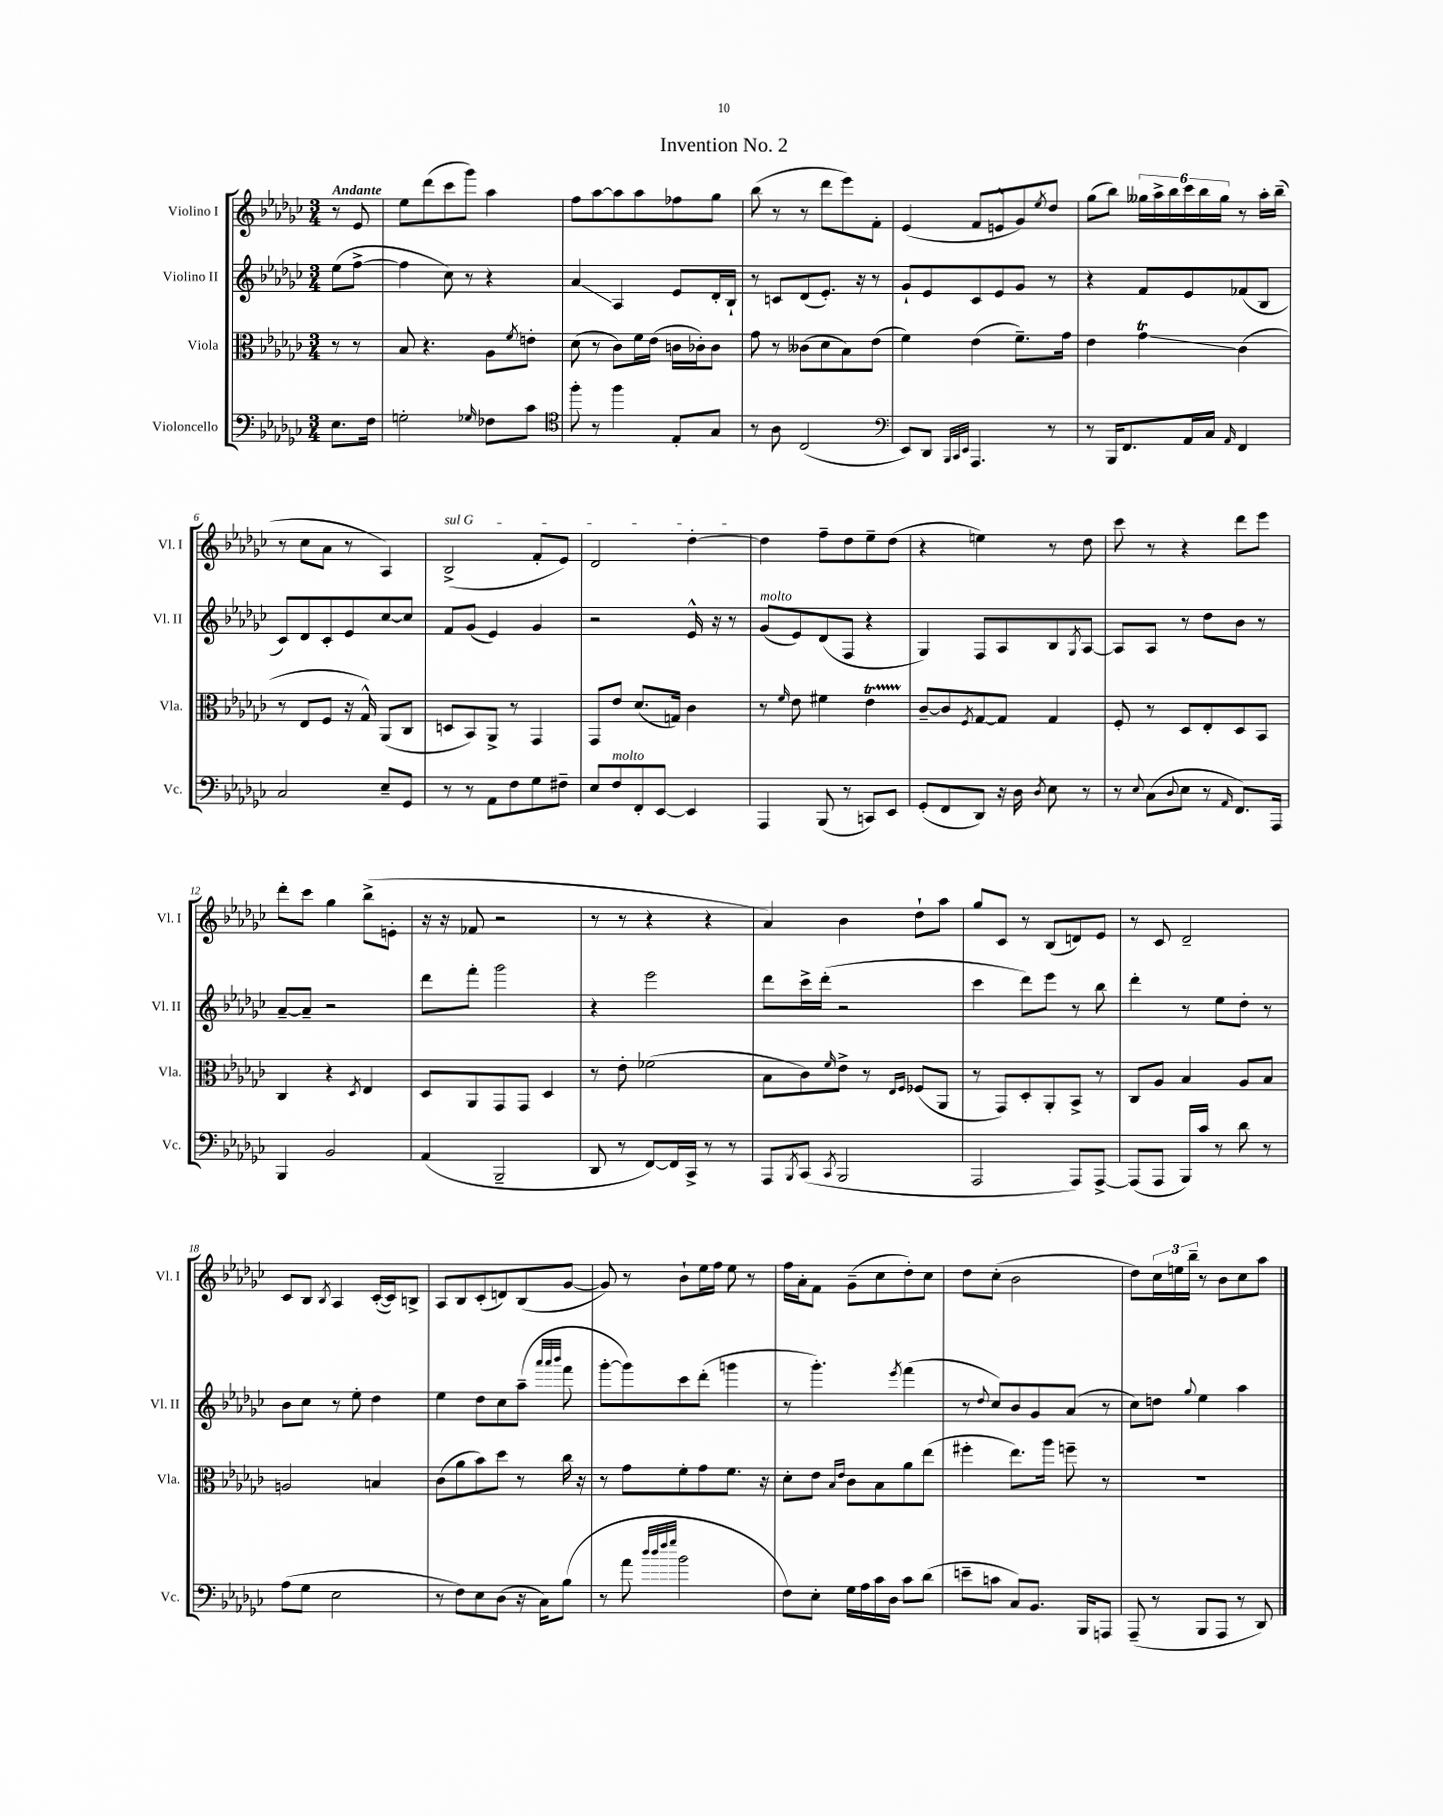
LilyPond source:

\header { title = "Invention No. 2" }
<<
\new StaffGroup <<
\new Staff = "s0" \with { instrumentName = "Violino I" shortInstrumentName = "Vl. I" } {
    \clef treble \key ges \major \numericTimeSignature \time 3/4 \partial 4 \tempo "Andante"
    r8 ees'8 |
    ees''8 des'''8( ces'''8 ges'''8) aes''4 |
    f''8 aes''8~ aes''8 aes''8 fes''8 ges''8 |
    bes''8( r8 r8 des'''8 ees'''8) f'8-. |
    ees'4( f'8 e'8-^ ges'8) \acciaccatura { ees''8 } des''8 |
    ges''8( bes''8) \tuplet 6/4 { geses''16 aes''16-> bes''16 ces'''16 bes''16 geses''16 } r8 aes''16-. bes''16--( |
    r8 ces''8 aes'8 r8 aes4) |
    \once \override TextSpanner.bound-details.left.text = \markup { \italic "sul G" } bes2->\startTextSpan( f'8-. ees'8) |
    des'2 des''4~-.\stopTextSpan |
    des''4 f''8-- des''8 ees''8-- des''8( |
    r4 e''4) r8 des''8 |
    ces'''8 r8 r4 des'''8 ees'''8 |
    des'''8-. ces'''8 ges''4 bes''8->( e'8-. |
    r16 r16 fes'8 r2 |
    r8 r8 r4 r4 |
    aes'4) bes'4 des''8-! aes''8 |
    ges''8 ces'8 r8 bes8( d'8) ees'8 |
    r8 ces'8 des'2-- |
    ces'8 bes8 \acciaccatura { bes8 } aes4 ces'16~-.( ces'16) b8-> |
    aes8 bes8 ces'8-.( d'8) bes8( ges'8~ |
    ges'8) r8 bes'8-! ees''16 f''16 ees''8 r8 |
    f''16 aes'16-. f'8 ges'8--( ces''8 des''8-.) ces''8 |
    des''8 ces''8-.( bes'2 |
    des''8) \tuplet 3/2 { ces''16 e''16 bes''16-- } r8 bes'8 ces''8 aes''8 \bar "|." |
}
\new Staff = "s1" \with { instrumentName = "Violino II" shortInstrumentName = "Vl. II" } {
    \clef treble \key ges \major \numericTimeSignature \time 3/4 \partial 4
    ees''8( f''8~-> |
    f''4 ces''8) r8 r4 |
    aes'4\glissando aes4 ees'8 des'16-. bes16-! |
    r8 c'8 des'8( ees'8.-.) r16 r8 |
    ges'8-! ees'8 ces'8 ees'8 ges'8 r8 |
    r4 f'8 ees'8 fes'8( bes8 |
    ces'8) des'8 ces'8-. ees'8 ces''8~ ces''8 |
    f'8 ges'8( ees'4) ges'4 |
    r2 ees'16-^ r16 r8 |
    ges'8^\markup { \italic "molto" }( ees'8) des'8( f8 r4 |
    ges4) f8 aes8 bes8 \acciaccatura { ges8 } aes8~ |
    aes8 aes8 r8 des''8 bes'8 r8 |
    aes'8~-- aes'8-- r2 |
    des'''8 f'''8-. ges'''2 |
    r4 ees'''2 |
    des'''8 ces'''16-> des'''16-.( r2 |
    ces'''4 des'''8) ees'''8 r8 bes''8 |
    des'''4-. r8 ees''8 des''8-. r8 |
    bes'8 ces''8 r8 ees''8-. des''4 |
    ees''4 des''8 ces''8 aes''8--( \grace { aes'''32 aes'''32 bes'''32 } f'''8 |
    ges'''8~-. ges'''8) ces'''8 des'''8-.( g'''4 |
    r8 ges'''4.-.) \acciaccatura { ees'''8 } f'''4( |
    r8 \appoggiatura { des''8 } ces''8) bes'8 ges'8 aes'8( r8 |
    ces''8) d''8 \appoggiatura { ges''8 } ees''4 aes''4 \bar "|." |
}
\new Staff = "s2" \with { instrumentName = "Viola" shortInstrumentName = "Vla." } {
    \clef alto \key ges \major \numericTimeSignature \time 3/4 \partial 4
    r8 r8 |
    bes8 r4. aes8 \acciaccatura { f'8 } e'8-. |
    des'8( r8 ces'8) f'16 ees'16( c'16 ces'16-.) ces'8 |
    ges'8 r8 ceses'8( des'8 bes8) ees'8( |
    f'4) ees'4( f'8.--) ges'16 |
    ees'4 ges'4\trill\glissando ces'4( |
    r8 ees8 f8 r16 ges16-^) aes,8( ces8 |
    d8 bes,8) aes,8-> r8 ges,4 |
    ges,8 ees'8 des'8.( g16) ces'4 |
    r8 \grace { f'16 } ees'8 fis'4 ees'4\startTrillSpan |
    ces'8~--\stopTrillSpan ces'8 \acciaccatura { f8 } ges8~ ges8 ges4 |
    f8-. r8 des8 ees8-. des8 bes,8 |
    ces4 r4 \acciaccatura { des8 } ees4 |
    des8 aes,8 ges,8 ges,8 des4 |
    r8 ees'8-. fes'2( |
    bes8 ces'8) \grace { f'16 } ees'8-> r8 \grace { ees16 f16 } fes8( aes,8 |
    r8 ges,8) des8-. aes,8-. bes,8-> r8 |
    ces8 aes8 bes4 aes8 bes8 |
    a2 b4 |
    ces'8( aes'8 bes'8) des''8 r8 ces''16 r16 |
    r8 ges'8 f'8-. ges'8 f'8. r16 |
    des'8-. ees'8 \grace { bes16 ees'16 } ces'8 bes8 aes'8 ees''8( |
    fis''4-. ees''8.) aes''16 f''8-- r8 |
    R2. \bar "|." |
}
\new Staff = "s3" \with { instrumentName = "Violoncello" shortInstrumentName = "Vc." } {
    \clef bass \key ges \major \numericTimeSignature \time 3/4 \partial 4
    ees8. f16 |
    g2-. \grace { ges16 } fes8 ces'8 |
    \clef tenor f''8-. r8 f''4 ees8-. ges8 |
    r8 aes8 ces2( |
    \clef bass ees,8) des,8 \grace { bes,,32 ces,32 ees,32 } aes,,4. r8 |
    r8 bes,,16 f,8. aes,16 ces16 \grace { aes,16 } f,4 |
    ces2 ees8-- ges,8 |
    r8 r8 aes,8 f8 ges8 fis8-- |
    ees8 f8^\markup { \italic "molto" } f,8-. ees,8~ ees,4 |
    aes,,4 bes,,8( r8 c,8) ees,8 |
    ges,8-.( f,8 des,8) r16 des16 \acciaccatura { des8 } ees8 r8 |
    r8 \appoggiatura { ees8 } ces8( \appoggiatura { des8 } ees8 r8 \grace { aes,16 } f,8.) aes,,16 |
    bes,,4 bes,2 |
    aes,4( bes,,2-- |
    des,8 r8 f,8~) f,16 ces,16-> r8 r8 |
    aes,,8 \acciaccatura { bes,,8 } ces,8( \acciaccatura { ces,8 } bes,,2 |
    aes,,2 aes,,8) aes,,8~-> |
    aes,,8( aes,,8 bes,,16) ces'16 r8 des'8 r8 |
    aes8( ges8 ees2 |
    r8 f8) ees8 des8( r16 ces16) bes8( |
    r8 aes'8 \grace { des''32 des''32 f''32 ges''32 } bes'2 |
    f8) ees8-. ges16 aes16 ces'16 des16 ces'8 des'8( |
    e'8-- c'8 ces8) bes,8. bes,,16 a,,8 |
    aes,,8--( r8 bes,,8 aes,,8 r8 des,8) \bar "|." |
}
>>
>>
